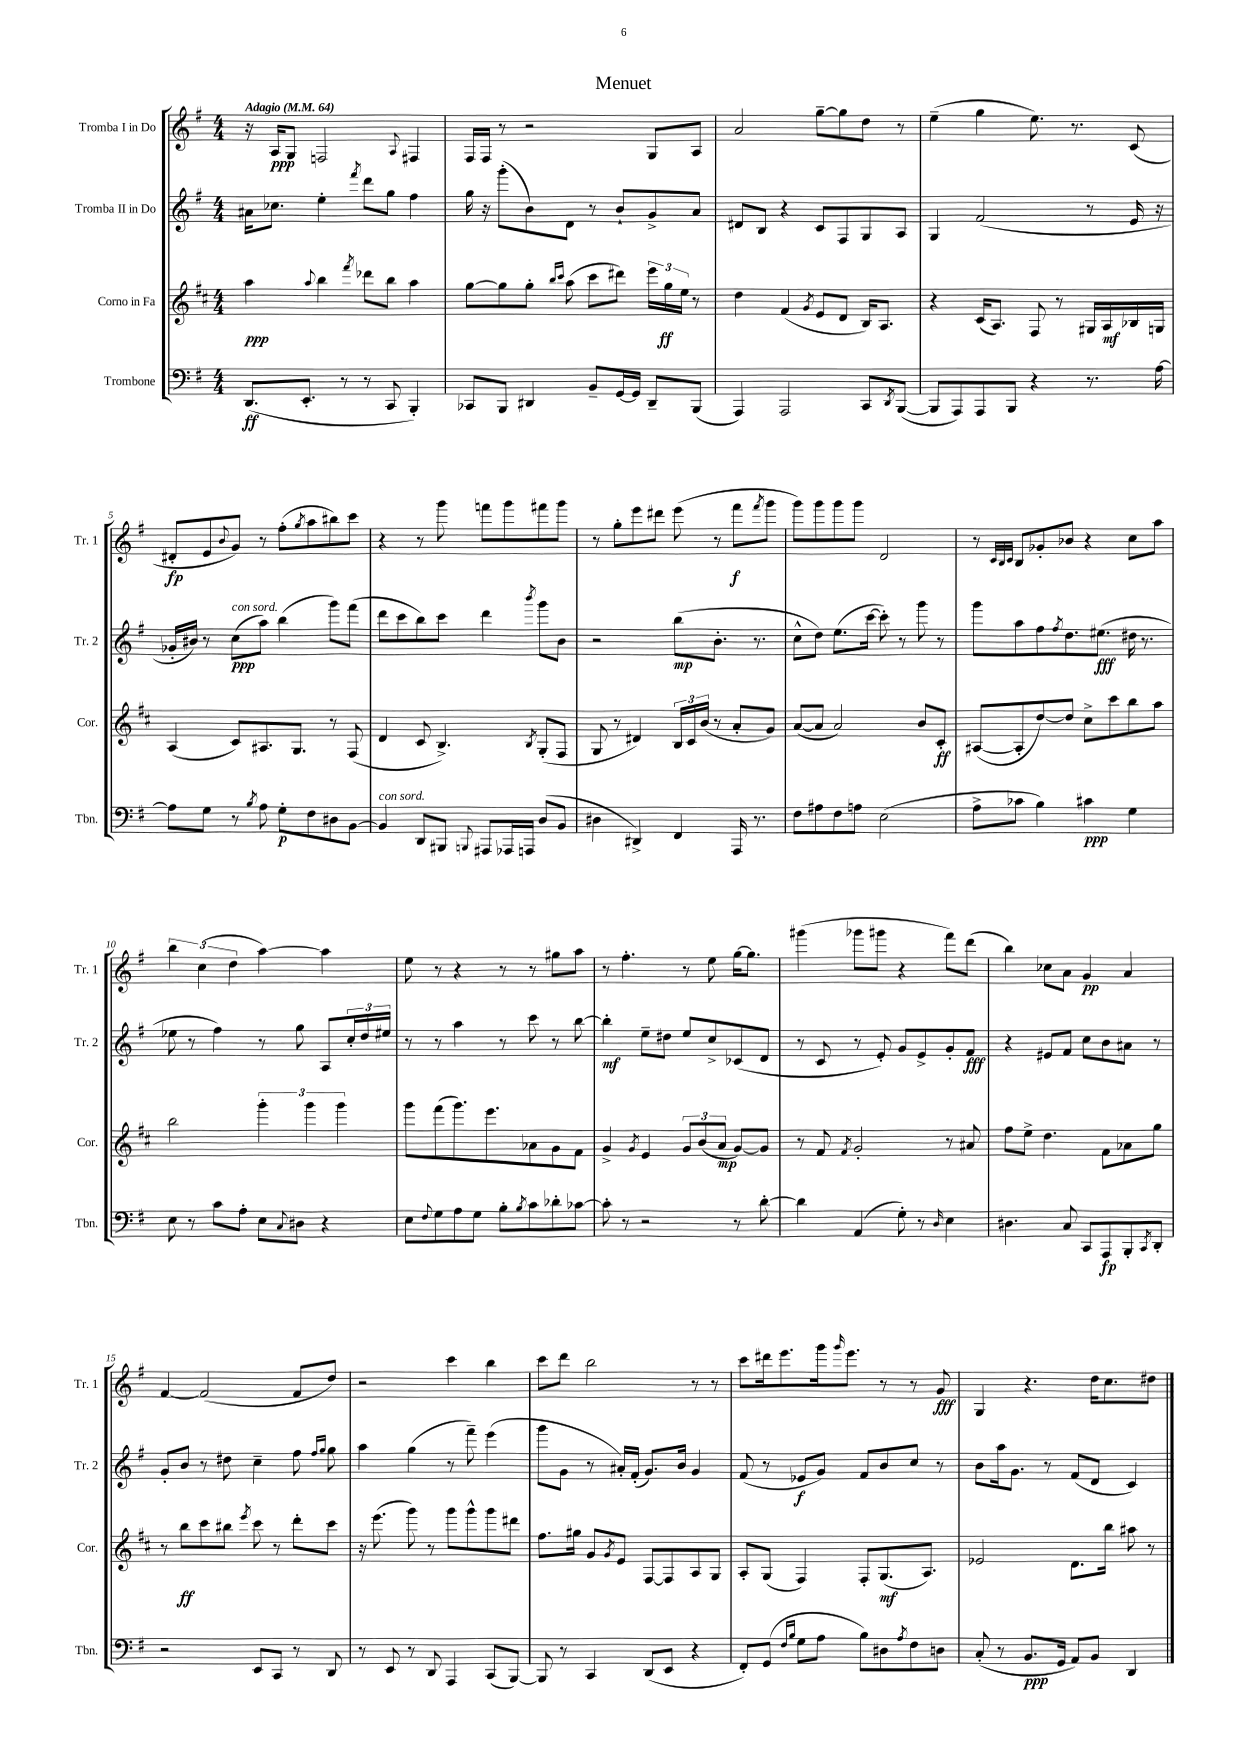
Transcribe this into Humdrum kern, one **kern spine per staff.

**kern	**dynam	**kern	**dynam	**kern	**dynam	**kern	**dynam
*part4	*part4	*part3	*part3	*part2	*part2	*part1	*part1
*staff4	*staff4	*staff3	*staff3	*staff2	*staff2	*staff1	*staff1
*I"Trombone	*	*I"Corno in Fa	*	*I"Tromba II in Do	*	*I"Tromba I in Do	*
*I'Tbn.	*	*I'Cor.	*	*I'Tr. 2	*	*I'Tr. 1	*
*clefF4	*	*clefG2	*	*clefG2	*	*clefG2	*
*k[f#]	*	*k[f#c#]	*	*k[f#]	*	*k[f#]	*
*M4/4	*	*M4/4	*	*M4/4	*	*M4/4	*
*MM64	*	*MM64	*	*MM64	*	*MM64	*
=1	=1	=1	=1	=1	=1	=1	=1
!	!	!	!	!	!	!LO:TX:a:B:t=Adagio	!
(8.DD/L	ff	4aa\	ppp	16a#X\KL	.	16r	.
.	.	.	.	8.cc-X\J	.	16A/KL	ppp
.	.	.	.	.	.	8G/J	.
8.EE'/J	.	.	.	.	.	.	.
.	.	8qqaa/	.	.	.	.	.
.	.	4bb\	.	4ee'\	.	2Fn/	.
8r	.	.	.	.	.	.	.
.	.	8qfff#/	.	8qfff#/	.	.	.
8r	.	8ddd-X\L	.	8ddd\L	.	.	.
8CC/	.	8bb\J	.	8gg\J	.	.	.
.	.	.	.	.	.	8qqA/	.
4BBB'/)	.	4aa\	.	4ff#\	.	4F#X/	.
=2	=2	=2	=2	=2	=2	=2	=2
8CC-X/L	.	[8gg\L	.	16gg\	.	16F#/LL	.
.	.	.	.	16r	.	16F#/JJ	.
8BBB/J	.	8gg\]	.	(8ggg'\L	.	8r	.
4DD#X/	.	8gg'\J	.	8b\)	.	2r	.
.	.	16qqbb/LL	.	.	.	.	.
.	.	16qqccc#/JJ	.	.	.	.	.
.	.	(8aa\	.	8d\J	.	.	.
8BB~/L	.	8ccc#\L	.	8r	.	.	.
[16GG/L	.	8ddd#X\J)	.	8b`/L	.	.	.
16GG/JJ]	.	.	.	.	.	.	.
8DD#~/L	.	24eee\LL	.	8g^/	.	8G/L	.
.	.	24gg\	ff	.	.	.	.
.	.	24ee\JJ	.	.	.	.	.
(8BBB/J	.	8r	.	8a/J	.	8A/J	.
=3	=3	=3	=3	=3	=3	=3	=3
4AAA/)	.	4dd\	.	8d#X/L	.	2a/	.
.	.	.	.	8B/J	.	.	.
2AAA/	.	(4f#/	.	4r	.	.	.
.	.	8qg/	.	.	.	.	.
.	.	8e/L	.	8c/L	.	[8gg~\L	.
.	.	8d/J	.	8F#/	.	8gg\]	.
8CC/L	.	16B/KL)	.	8G/	.	8dd\J	.
.	.	8.A/J	.	.	.	.	.
8qDD/	.	.	.	.	.	.	.
([8BBB/J	.	.	.	8A/J	.	8r	.
=4	=4	=4	=4	=4	=4	=4	=4
8BBB/L]	.	4r	.	4G/	.	(4ee~\	.
8AAA/)	.	.	.	.	.	.	.
8AAA/	.	(16c#/KL	.	(2f#/	.	4gg\	.
.	.	8.A/J)	.	.	.	.	.
8BBB/J	.	.	.	.	.	.	.
4r	.	8F#/	.	.	.	8.ee\)	.
.	.	8r	.	.	.	.	.
.	.	.	.	.	.	8.r	.
8.r	.	16G#X/LL	.	8r	.	.	.
.	.	16A/	mf	.	.	.	.
.	.	16B-X/	.	16e/	.	(8c/	.
[16A\	.	16Gn/JJ	.	16r	.	.	.
!!LO:LB:g=z
=5	=5	=5	=5	=5	=5	=5	=5
8A\L]	.	(4A/	.	16g-X'/LL	.	8d#X'/L	fp
.	.	.	.	16b#X/JJ)	.	.	.
8G\J	.	.	.	8r	.	8e/	.
.	.	.	.	.	.	8qqb/	.
!	!	!	!	!LO:TX:a:i:t=con sord.	!	!	!
8r	.	8c#/L)	.	(8cc\L	ppp	8g/J)	.
8qB/	.	.	.	.	.	.	.
8A\	.	8.A#X/	.	8aa\J)	.	8r	.
8G'\L	p	.	.	(4bb\	.	(8ff#'\L	.
.	.	8.G/J	.	.	.	.	.
.	.	.	.	.	.	8qgg/	.
8F#\	.	.	.	.	.	8aa\	.
8D#X\	.	8r	.	8ggg\L)	.	8bb#X\)	.
[8BB\J	.	(8F#/	.	(8fff#\J	.	8ccc\J	.
=6	=6	=6	=6	=6	=6	=6	=6
!LO:TX:a:i:t=con sord.	!	!	!	!	!	!	!
4BB/]	.	4d/	.	8ddd\L	.	4r	.
.	.	.	.	8ccc\	.	.	.
8DD/L	.	8c#/	.	8bb\)	.	8r	.
8BBB#X/J	.	4.B^/)	.	8ccc\J	.	8ggg\	.
8qqBBBn/	.	.	.	.	.	.	.
8AAA#X/L	.	.	.	4ddd\	.	8fffn\L	.
16AAA-X/L	.	.	.	.	.	8ggg\	.
16AAAn/JJ	.	.	.	.	.	.	.
.	.	8qB/	.	8qbbb/	.	.	.
(8D/L	.	(8G'/L	.	8ggg\L	.	8fff#X\	.
8BB/J	.	8F#/J	.	8b\J	.	8ggg\J	.
=7	=7	=7	=7	=7	=7	=7	=7
4D#X\	.	8G/	.	2r	.	8r	.
.	.	8r	.	.	.	8gg'\L	.
4DD#X^/)	.	4d#X/)	.	.	.	8eee\	.
.	.	.	.	.	.	8ddd#X\J	.
4FF#/	.	24B/LL	.	(8bb\L	mp	(8eee\	.
.	.	24c#/	.	.	.	.	.
.	.	(24b/JJ	.	.	.	.	.
.	.	8r	.	8.b'\J	.	8r	.
16AAA/	.	8a'/L	.	.	.	8fff#\L	f
8.r	.	.	.	8.r	.	.	.
.	.	.	.	.	.	8qfff#/	.
.	.	8g/J)	.	.	.	8ggg\J	.
=8	=8	=8	=8	=8	=8	=8	=8
8F#\L	.	([8a/L	.	8cc^^\L	.	8ggg\L)	.
8A#X\	.	8a/J]	.	8dd\J)	.	8ggg\	.
8F#\	.	2a/)	.	(8.ee\L	.	8ggg\	.
8An\J	.	.	.	.	.	8ggg\J	.
.	.	.	.	[16ccc\Jk	.	.	.
(2E\	.	.	.	8ccc'\])	.	2d/	.
.	.	.	.	8r	.	.	.
.	.	8b/L	.	8ggg\	.	.	.
.	.	8c#'/J	ff	8r	.	.	.
=9	=9	=9	=9	=9	=9	=9	=9
8A^\L	.	([8A#X/L	.	8ggg\L	.	8r	.
.	.	.	.	.	.	32qqc/LLL	.
.	.	.	.	.	.	32qqB/	.
.	.	.	.	.	.	32qqc/JJJ	.
8c-X\J	.	8A#'/]	.	8aa\	.	8B/L	.
4B\)	.	[8dd/)	.	8ff#\	.	8g-X'/	.
.	.	.	.	8qff#/	.	.	.
.	.	8dd/J]	.	8.dd\	.	8b-X/J	.
4c#X\	ppp	8cc#^\L	.	.	.	4r	.
.	.	.	.	(8.ee#X\J	fff	.	.
.	.	8ccc#\	.	.	.	.	.
4G\	.	8bb\	.	16dd#X\	.	8cc\L	.
.	.	.	.	8.r	.	.	.
.	.	8aa\J	.	.	.	8aa\J	.
!!LO:LB:g=z
=10	=10	=10	=10	=10	=10	=10	=10
8E\	.	2bb\	.	8ee-X\	.	6bb\	.
8r	.	.	.	8r	.	.	.
.	.	.	.	.	.	(6cc\	.
8c\L	.	.	.	4ff#\)	.	.	.
.	.	.	.	.	.	6dd\	.
8A'\J	.	.	.	.	.	.	.
8E\L	.	6ggg'\	.	8r	.	[4aa\)	.
8qqC/	.	.	.	.	.	.	.
8D#X\J	.	.	.	8gg\	.	.	.
.	.	6ggg\	.	.	.	.	.
4r	.	.	.	8A/L	.	4aa\]	.
.	.	6ggg\	.	.	.	.	.
.	.	.	.	24cc'/L	.	.	.
.	.	.	.	24dd/	.	.	.
.	.	.	.	24ee#X/JJ	.	.	.
=11	=11	=11	=11	=11	=11	=11	=11
8E\L	.	8ggg\L	.	8r	.	8ee\	.
8qqF#/	.	.	.	.	.	.	.
8G\	.	(8fff#\	.	8r	.	8r	.
8A\	.	8.ggg\)	.	4aa\	.	4r	.
8G\J	.	.	.	.	.	.	.
.	.	8.eee\	.	.	.	.	.
8B'\L	.	.	.	8r	.	8r	.
8qB/	.	.	.	.	.	.	.
8c\	.	8a-X\	.	8ccc\	.	8r	.
8d-X'\	.	8g\	.	8r	.	8gg#X\L	.
[8c-X\J	.	8f#\J	.	[8bb\	.	8aa\J	.
=12	=12	=12	=12	=12	=12	=12	=12
8c-'\]	.	4g^/	.	4bb'\]	mf	8r	.
8r	.	.	.	.	.	4.ff#'\	.
.	.	8qg/	.	.	.	.	.
2r	.	4e/	.	8ee~\L	.	.	.
.	.	.	.	8dd#X\J	.	.	.
.	.	12g/L	.	8ee/L	.	8r	.
.	.	(12b/	.	.	.	.	.
.	.	.	.	8cc^/	.	8ee\	.
.	.	12a/J	mp	.	.	.	.
8r	.	[8g/L)	.	(8c-X/	.	[16gg\KL	.
.	.	.	.	.	.	8.gg\J]	.
[8d'\	.	8g/J]	.	8d/J	.	.	.
=13	=13	=13	=13	=13	=13	=13	=13
4d\]	.	8r	.	8r	.	(4ggg#X\	.
.	.	8f#/	.	8c/	.	.	.
.	.	8qf#/	.	.	.	.	.
(4AA/	.	2g'/	.	8r	.	8ggg-X\L	.
.	.	.	.	8e'/)	.	8ggg#X\J	.
8G'\)	.	.	.	8g/L	.	4r	.
8r	.	.	.	8e^/	.	.	.
16qqD/	.	.	.	.	.	.	.
4E\	.	8r	.	8g'/	.	8fff#\L)	.
.	.	8a#X/	.	8f#/J	fff	(8ddd\J	.
=14	=14	=14	=14	=14	=14	=14	=14
4.D#X\	.	8ff#\L	.	4r	.	4bb\)	.
.	.	8ee^\J	.	.	.	.	.
.	.	4.dd\	.	8e#X/L	.	8cc-X\L	.
8C/	.	.	.	8f#/J	.	8a\J	.
8CC/L	.	.	.	8cc\L	.	4g/	pp
8AAA/	fp	8f#\L	.	8b\	.	.	.
8BBB'/	.	8a-X\	.	8a#X\J	.	4a/	.
8qCC/	.	.	.	.	.	.	.
8DD'/J	.	8gg\J	.	8r	.	.	.
!!LO:LB:g=z
=15	=15	=15	=15	=15	=15	=15	=15
2r	.	8r	.	8g'/L	.	[4f#/	.
.	.	8bb\L	ff	8b/J	.	.	.
.	.	8ccc#\	.	8r	.	(2f#/]	.
.	.	8bb#X\J	.	8dd#X\	.	.	.
.	.	8qeee/	.	.	.	.	.
8EE/L	.	8ccc#\	.	4cc~\	.	.	.
8CC/J	.	8r	.	.	.	.	.
8r	.	8ddd'\L	.	8ff#\	.	8f#/L	.
.	.	.	.	16qqff#/LL	.	.	.
.	.	.	.	16qqgg/JJ	.	.	.
8DD/	.	8ccc#\J	.	8gg\	.	8dd/J)	.
=16	=16	=16	=16	=16	=16	=16	=16
8r	.	16r	.	4aa\	.	2r	.
.	.	(8.eee\	.	.	.	.	.
8EE/	.	.	.	.	.	.	.
8r	.	8ggg\)	.	(4gg\	.	.	.
8DD/	.	8r	.	.	.	.	.
4AAA/	.	8ggg\L	.	8r	.	4ccc\	.
.	.	8ggg^^\	.	8fff#~\)	.	.	.
(8CC/L	.	8ggg\	.	(4eee\	.	4bb\	.
[8BBB/J)	.	8ddd#X\J	.	.	.	.	.
=17	=17	=17	=17	=17	=17	=17	=17
8BBB/]	.	8.ff#\L	.	8ggg\L	.	8ccc\L	.
8r	.	.	.	8g\J	.	8ddd\J	.
.	.	16gg#X\Jk	.	.	.	.	.
4CC/	.	8g/L	.	8r	.	2bb\	.
.	.	8qg/	.	.	.	.	.
.	.	8e/J	.	16a#X'/LL)	.	.	.
.	.	.	.	(16f#'/JJ	.	.	.
(8DD/L	.	[8F#/L	.	8.g/L)	.	.	.
8EE/J	.	8F#/]	.	.	.	.	.
.	.	.	.	16b/Jk	.	.	.
4r	.	8A/	.	4g/	.	8r	.
.	.	8G/J	.	.	.	8r	.
=18	=18	=18	=18	=18	=18	=18	=18
8FF#'/L)	.	8A'/L	.	(8f#/	.	8ccc\L	.
(8GG/J	.	(8G/J	.	8r	.	16ddd#X\k	.
.	.	.	.	.	.	8.eee\	.
16qqF#/LL	.	.	.	.	.	.	.
16qqB/JJ	.	.	.	.	.	.	.
8G\L	.	4F#/)	.	8e-X/L	f	.	.
8A\J	.	.	.	8g/J)	.	16ggg\k	.
.	.	.	.	.	.	16qqggg/	.
.	.	.	.	.	.	8.eee\J	.
8B\L)	.	8F#'/L	.	8f#/L	.	.	.
8D#X\	.	(8.G/	mf	8b/	.	8r	.
8qA/	.	.	.	.	.	.	.
8F#\	.	.	.	8cc/J	.	8r	.
.	.	8.A/J)	.	.	.	.	.
8Dn\J	.	.	.	8r	.	8g/	fff
=19	=19	=19	=19	=19	=19	=19	=19
(8C'/	.	2e-X/	.	8b\L	.	4G/	.
8r	.	.	.	16aa\k	.	.	.
.	.	.	.	8.g\J	.	.	.
8.BB/L	ppp	.	.	.	.	4.r	.
.	.	.	.	8r	.	.	.
16GG/Jk	.	.	.	.	.	.	.
8AA/L)	.	8.d\L	.	(8f#/L	.	.	.
8BB/J	.	.	.	8d/J	.	16dd\KL	.
.	.	16bb\Jk	.	.	.	8.cc\	.
4DD/	.	8aa#X\	.	4c/)	.	.	.
.	.	8r	.	.	.	8dd#X\J	.
==	==	==	==	==	==	==	==
*-	*-	*-	*-	*-	*-	*-	*-
